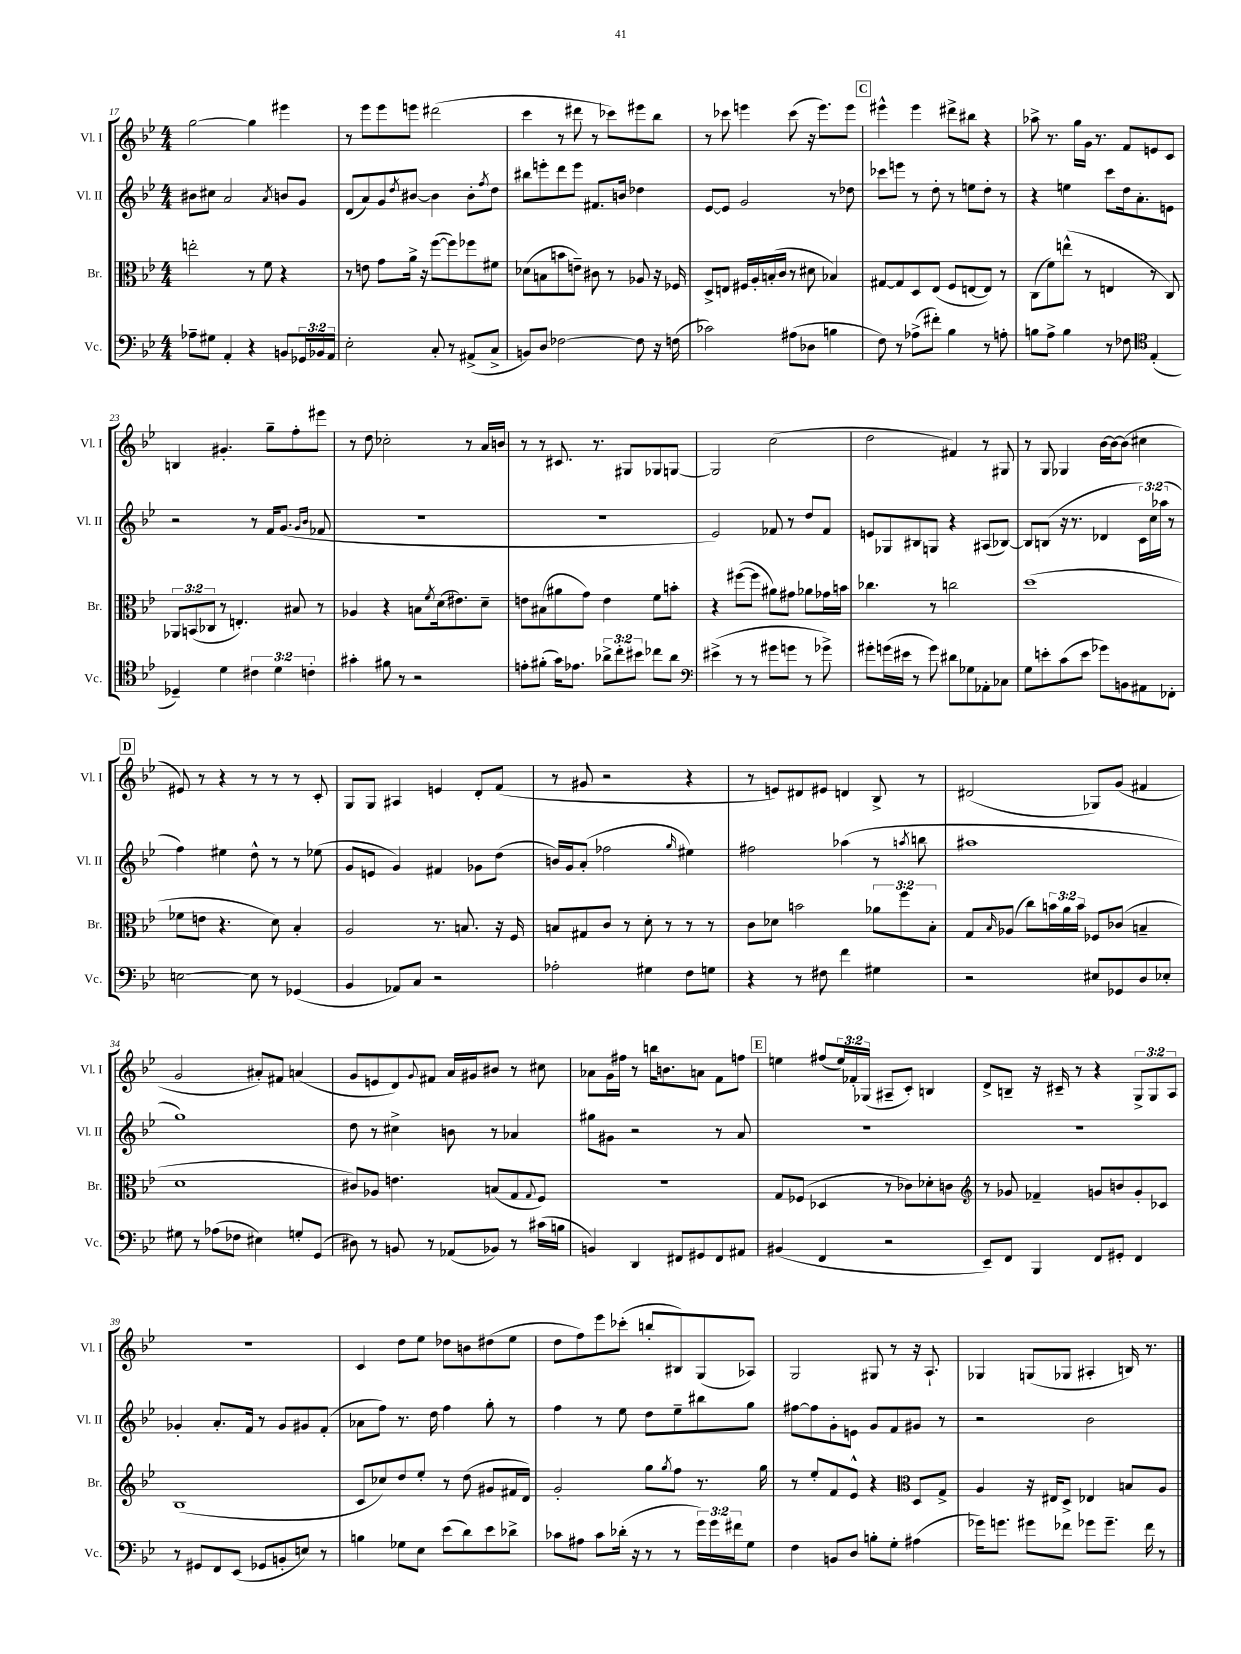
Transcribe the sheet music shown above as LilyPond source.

<<
\new StaffGroup <<
\new Staff = "s0" \with { instrumentName = "Vl. I" shortInstrumentName = "Vl. I" } {
    \clef treble \key bes \major \numericTimeSignature \time 4/4 \override Staff.TupletNumber.text = #tuplet-number::calc-fraction-text
    g''2~ g''4 eis'''4 |
    r8 ees'''8 ees'''8 e'''8 dis'''2( |
    c'''4 r8 dis'''8 r8 ces'''8) eis'''8 bes''8 |
    r8 ces'''8 e'''4 ces'''8( r16 e'''8.) e'''8 |
    \mark \markup { \box "C" } eis'''4-^ eis'''4 dis'''8-> bis''8 r4 |
    aes''8-> r8. g''16 g'16 r8. f'8 e'8 c'8 |
    b4 gis'4.-. g''8-- f''8-. eis'''8 |
    r8 d''8 ces''2-. r8 a'16 b'16 |
    r8 r8 cis'8. r8. gis8 ges8 g8~ |
    g2 c''2( |
    d''2 fis'4) r8 gis8 |
    r8 g8 ges4 bes'16~ bes'16~ bes'8( cis''4 |
    \mark \markup { \box "D" } eis'8) r8 r4 r8 r8 r8 c'8-. |
    g8 g8 ais4 e'4 d'8-. f'8( |
    r8 gis'8 r2 r4 |
    r8 e'8) dis'8 eis'8 d'4 bes8-> r8 |
    dis'2( ges8) g'8( fis'4 |
    g'2 ais'8-.) fis'8 a'4( |
    g'8 e'8 d'8) \appoggiatura { g'8 } fis'8 a'16 gis'16 bis'8 r8 cis''8 |
    aes'8 g'16 fis''16 r8 b''16 b'8. a'8 f'8 f''8 |
    \mark \markup { \box "E" } e''4 fis''8( \tuplet 3/2 { e''16) fes'16-. ges16( } ais8-- c'8-.) b4 |
    d'8-> b8-- r16 cis'16-- r8 r4 \tuplet 3/2 { g8-> g8 a8 } |
    r1 |
    c'4 d''8 ees''8 des''8 b'8 dis''8( ees''8 |
    d''8 f''8) ees'''8 ces'''8-.( b''8-. bis8) g8( aes8) |
    g2 gis8 r8 r16 a8.-! |
    ges4 g8( ges8 ais4-. b16) r8. \bar "|." |
}
\new Staff = "s1" \with { instrumentName = "Vl. II" shortInstrumentName = "Vl. II" } {
    \clef treble \key bes \major \numericTimeSignature \time 4/4 \override Staff.TupletNumber.text = #tuplet-number::calc-fraction-text
    bis'8 cis''8 a'2 \acciaccatura { a'8 } b'8 g'8 |
    d'8( a'8) g'8 \acciaccatura { d''8 } bis'8~ bis'4 bis'8-. \acciaccatura { f''8 } d''8 |
    bis''8 e'''8-. d'''8 e'''8 fis'8. b'16 des''4 |
    ees'8~ ees'8 g'2 r8 des''8 |
    \mark \markup { \box "C" } ces'''8 e'''8 r8 d''8-. r8 e''8 d''8-. r8 |
    r4 e''4 c'''8 d''16 a'8.-. e'8 |
    r2 r8 f'16 g'8.( \grace { g'16 bes'16 } fes'8 |
    R1 |
    R1 |
    ees'2) fes'8 r8 d''8 fes'8 |
    e'8 ges8 bis8 g8 r4 ais8( bes8~) |
    bes8 b8( r16 r8. des'4 \tuplet 3/2 { c'16) c''16 aes''16( } r8 |
    \mark \markup { \box "D" } f''4) eis''4 d''8-^ r8 r8 ees''8( |
    g'8 e'8 g'4) fis'4 ges'8 d''8( |
    b'16) g'16 a'8-.( fes''2 \grace { g''16 } eis''4) |
    fis''2 aes''4( r8 \acciaccatura { a''8 } b''8 |
    ais''1 |
    g''1) |
    d''8 r8 cis''4-> b'8 r8 aes'4 |
    gis''8 gis'8 r2 r8 a'8 |
    \mark \markup { \box "E" } R1 |
    R1 |
    ges'4-. a'8.-. f'16 r8 ges'8 gis'8 f'8-.( |
    aes'8 f''8) r8. d''16 f''4 g''8-. r8 |
    f''4 r8 ees''8 d''8 ees''8-- bis''8 g''8 |
    fis''8~ fis''8 g'8-. e'8 g'8 f'8 gis'8 r8 |
    r2 bes'2 \bar "|." |
}
\new Staff = "s2" \with { instrumentName = "Br." shortInstrumentName = "Br." } {
    \clef alto \key bes \major \numericTimeSignature \time 4/4 \override Staff.TupletNumber.text = #tuplet-number::calc-fraction-text
    e''2-. r8 f'8 r4 |
    r8 e'8 g'8 a'16-> r16 f''8~( f''8) fes''8 fis'8 |
    des'8( b8 b'8 e'8--) cis'8 r8 aes8 r16 fes16 |
    d8-> e8 fis16 a16-. b16-.( c'16 r8 dis'8 bes4) |
    \mark \markup { \box "C" } gis8~ gis8 d8 ees8( f8 e8~ e8) r8 |
    c8( f'8) e''8-^( r8 e4 r8 c8) |
    \tuplet 3/2 { aes,8 b,8( ces8 } r8 e4.-.) bis8 r8 |
    aes4 r4 b8 \acciaccatura { f'8 } d'16( eis'8.) d'8-- |
    e'8 bis8( ais'8 g'8) e'4 f'8 b'8-. |
    r4 fis''8~( fis''8 ais'8) gis'8 aes'8 ges'16 b'16 |
    ces''4. r8 c''2 |
    d''1( |
    \mark \markup { \box "D" } fes'8 e'8 r4. d'8) bes4-. |
    a2 r8. b8. r16 f16 |
    b8 gis8 c'8 r8 d'8-. r8 r8 r8 |
    c'8 des'8 b'2 \tuplet 3/2 { aes'8 f''8 bes8-. } |
    g8 \grace { bes16 } aes8( c''8) \tuplet 3/2 { b'16 a'16 b'16 } fes8 ces'8( b4-- |
    d'1 |
    cis'8) aes8 e'4. b8( g8 \appoggiatura { g8 } f8) |
    R1 |
    \mark \markup { \box "E" } g8 fes8( des4 r8 ces'8) des'8-. c'8 |
    \clef treble r8 ges'8 fes'4-- g'8 b'8 g'8-. ces'8 |
    bes1( |
    c'8 ces''8) d''8 ees''8-. r8 d''8( gis'8 fis'16 d'16) |
    g'2-. g''8 \acciaccatura { g''8 } f''8 r8. g''16 |
    r8 ees''8-. f'8 ees'8-^ r4 \clef alto d8 g8-> |
    a4 r16 eis16 d8-> ees4 b8 a8 \bar "|." |
}
\new Staff = "s3" \with { instrumentName = "Vc." shortInstrumentName = "Vc." } {
    \clef bass \key bes \major \numericTimeSignature \time 4/4 \override Staff.TupletNumber.text = #tuplet-number::calc-fraction-text
    aes8-- gis8 a,4-. r4 b,8 \tuplet 3/2 { ges,16 bes,16 a,16 } |
    ees2-. c8-. r8 ais,8->( c8-> |
    b,8) d8 fes2~ fes8 r16 f16( |
    ces'2) ais8( des8 b4 |
    \mark \markup { \box "C" } f8) r8 aes8->( fis'8-.) bes4 r8 a8-. |
    b8 a8-> b4 r8 fes8 \clef tenor ees4-.( |
    des4--) d'4 \tuplet 3/2 { cis'4 d'4 c'4-. } |
    gis'4-. fis'8 r8 r2 |
    e'8-. fis'8-.( g'16) ees'8. \tuplet 3/2 { aes'8-> c''8-. bis'8 } ces''8 aes'8 |
    \clef bass eis'4->( r8 r8 gis'8 g'8 r8 ges'8->) |
    gis'8-. g'16( eis'16 r8 g'8) dis'8 ges8 aes,8-. ces8 |
    g8 e'8-. c'8( e'8 ges'8) b,8 ais,8 fes,8-. |
    \mark \markup { \box "D" } e2~ e8 r8 ges,4( |
    bes,4 aes,8) c8 r2 |
    aes2-. gis4 f8 g8 |
    r4 r8 fis8 f'4 gis4 |
    r2 eis8 ges,8 d8 ees8-. |
    gis8 r8 aes8( fes8 eis4) g8-. g,8( |
    dis8) r8 b,8 r8 aes,8( bes,8) r8 cis'16( b16 |
    b,4) d,4 fis,8 gis,8 fis,8 ais,8 |
    \mark \markup { \box "E" } bis,4( f,4 r2 |
    ees,8--) f,8 bes,,4 f,8 gis,8-. f,4 |
    r8 gis,8 f,8 ees,8( ges,8 b,8-. e8) r8 |
    b4 ges8 ees8 ees'8( d'8) ees'8 des'8-> |
    ces'8 ais8 ces'8 des'16-.( r16 r8 r8 \tuplet 3/2 { g'16) g'16 fis'16 } g8 |
    f4 b,8 d8 b8-. g8-. ais4( |
    ges'16) g'8. gis'8 fes'8 ges'8 ges'8.-- fes'16 r8 \bar "|." |
}
>>
>>
\layout { \context { \Score currentBarNumber = #17 } }
